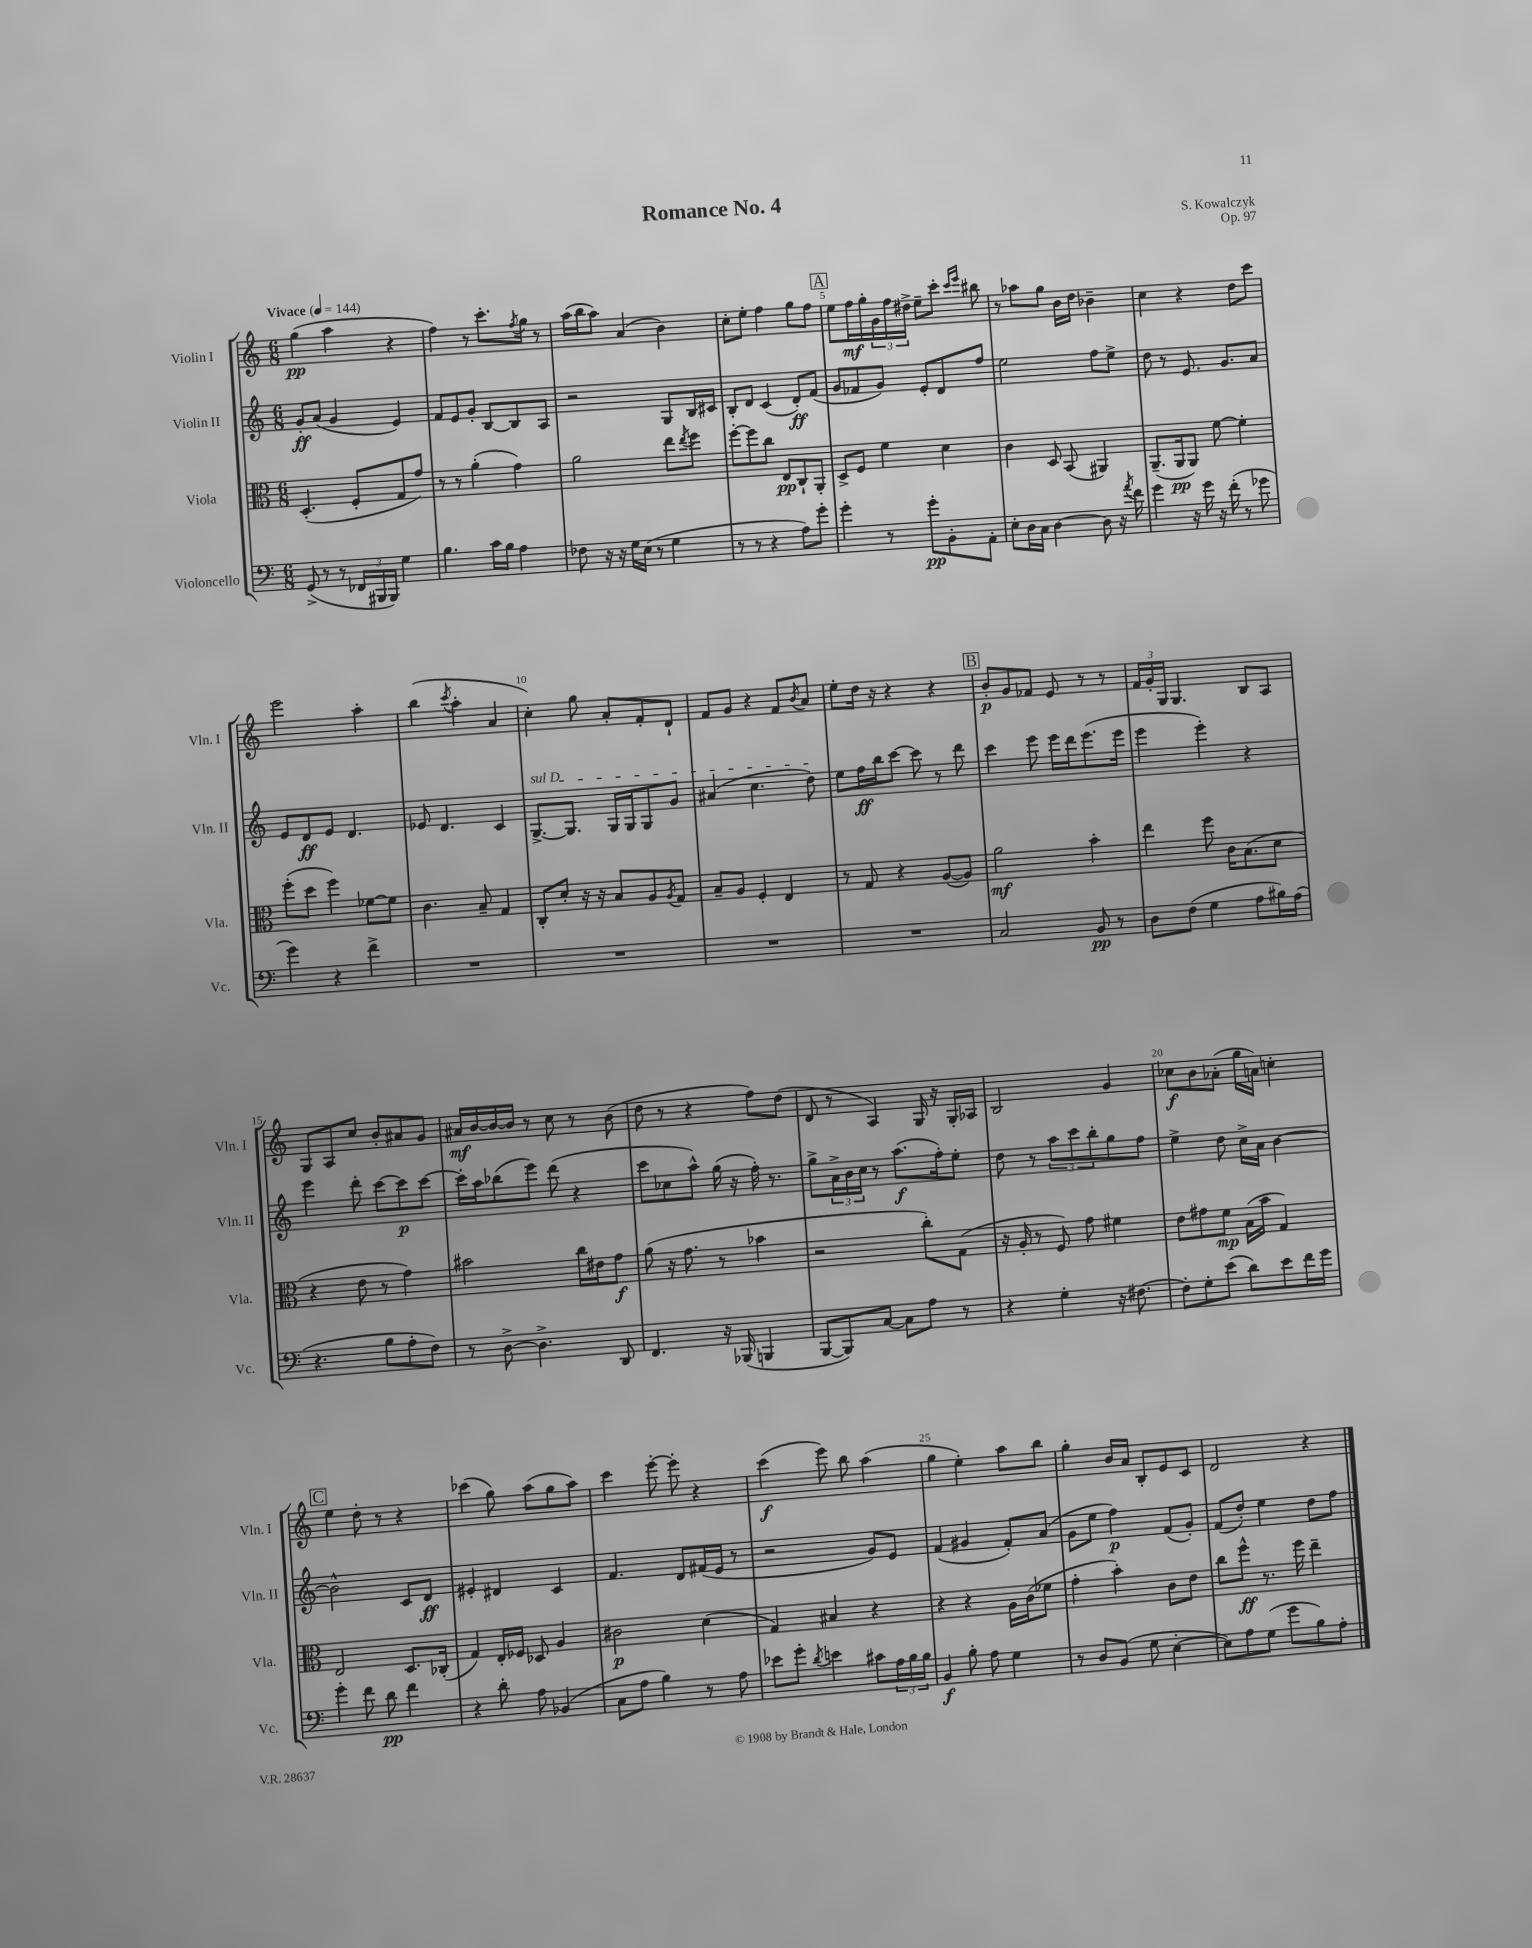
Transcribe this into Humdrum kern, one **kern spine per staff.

**kern	**kern	**kern	**kern
*staff4	*staff3	*staff2	*staff1
*clefF4	*clefC3	*clefG2	*clefG2
*k[]	*k[]	*k[]	*k[]
*M6/8	*M6/8	*M6/8	*M6/8
*MM144	*MM144	*MM144	*MM144
(8GG^/	(4.D'/	8g'/L	(4gg\
8r	.	(8a/J	.
8r	.	4g/	4aa\
24FF-/LL	8F'/L	.	.
24BBB#/	.	.	.
24BBB#/JJ)	.	.	.
4G\	8G/	4e/)	4r
.	8g/J)	.	.
=	=	=	=
4.B\	8r	8f/L	4ff\)
.	8r	8e/	.
.	(4a'\	8g'/J	8r
16c\LL	.	[8B/L	8.ccc'\L
16B\JJ	.	.	.
4A\	4g\)	8B/]	.
.	.	.	8qff/
.	.	.	16gg\Jk
.	.	8A/J	8r
=	=	=	=
8F-\	2a\	2r	(16aa\LL
.	.	.	16bb\J
16r	.	.	8aa\J)
16r	.	.	.
16G\LL	.	.	(4a/
(16E\JJ	.	.	.
8r	.	.	.
4G\	8ee\L	8G/L	4b\)
.	8qee/	.	.
.	8ff\J	16B/L	.
.	.	16c#/JJ	.
=	=	=	=
8r	[8ff'\L	8B'/L	8cc'\L
8r	8ff\]	8d/J	8ee'\J
4r	8cc\J	(4c/	4ff\
.	8E/L	.	.
8A\L)	8C`/	8d'/L)	8gg\L
8g'\J	8AA'/J	(8f/J	8ff\J
=	=	=	=
4g'\	8D^/L	8g/L	8ee\L
.	8F/J	8f-/	16ff\L
.	.	.	16gg'\
8r	4f\	8g/J)	24g\
.	.	.	24ff\
.	.	.	24dd#^\JJ
8g'\L	.	8e'/L	8ee~\L
8BB'\	4d\	8d/	8ccc'\J
.	.	.	16qqccc/LL
.	.	.	16qqeee/JJ
8AA'\J	.	8ff/J	8bb#\
=	=	=	=
8E'\L	4c\	2ee\	8r
16D\L	.	.	8aa-\L
16C\JJ	.	.	.
[4D\	8D/	.	8gg\J
.	(8BB/	.	16b\LL
.	.	.	16dd\JJ
8D\]	4AA#/)	8ff\L	4b-~\
16r	.	8ee^\J	.
8qa/	.	.	.
16f\	.	.	.
=	=	=	=
4g\	(8.AA~/L	8dd\	4cc\
.	.	8r	.
.	16AA/k	.	.
16r	8AA/J)	8.e/	4r
16g\	.	.	.
16r	[8f\	.	.
(16f'\	.	8.g/L	.
8r	4f'\]	.	8dd\L
8g-\	.	8a/J	8ccc\J
=	=	=	=
4g\)	(8ff'\L	8e/L	2eee\
.	8dd\J	8d/	.
4r	4ff\)	8e/J	.
.	.	4.d/	.
4f^\	[8f-\L	.	4aa'\
.	8f-\]J	.	.
=	=	=	=
2.r	4.c\	8e-/	(4bb\
.	.	4.d/	.
.	.	.	8qccc/
.	.	.	4aa'\
.	8B~/	.	.
.	4G/	4c/	4a/
=	=	=	=
2.r	8C'/L	[8.G^/L	4cc'\)
.	8d'/J	.	.
.	.	8.G/]J	.
.	16r	.	8gg\
.	16r	.	.
.	8B/L	16G/LL	8a'/L
.	.	16G/J	.
.	8A/	8G/	8f'/
.	8qA/	.	.
.	8G/J	8g/J	8d`/J
=	=	=	=
2.r	8B~/L	(4a#/	8f/L
.	8A/J	.	8g/J
.	4F'/	4.cc\	4r
.	4E/	.	8f/L
.	.	.	8qb/
.	.	8dd\)	8a/J
=	=	=	=
2.r	8r	8ee\L	8ee'\L
.	8G/	16ff\L	16dd\Jk
.	.	16bb\J	16r
.	4r	[8ccc\J	4r
.	.	8ccc\]	.
.	([8A/L	8r	4r
.	8A/]J)	8ddd\	.
=	=	=	=
2C/	2a\	4ccc\	8b'/L
.	.	.	8g/
.	.	8eee\	8f-/J
.	.	16eee\LL	8e/
.	.	16ddd\J	.
8BB/	4b'\	(8.eee\	8r
8r	.	.	8r
.	.	16eee\Jk	.
=	=	=	=
8D\L	4ee\	4eee\	24f/LL
.	.	.	24g'/
.	.	.	24G/JJ
(8F\J	.	.	4.G/
4G\	8ff\	4eee'\)	.
.	16c\LK	.	.
.	(8.B\	.	.
8A\L	.	4r	8B/L
16B#\L)	8d\J	.	8A/J
(16A\JJ	.	.	.
=	=	=	=
4.r	4r	4eee\	8G/L
.	.	.	8A/
.	8e\	8ddd'\	8cc/J
8B\L	8r	[8ccc\L	8b'/L
8A'\	4g\)	8ccc\]	8a#/
8F\J)	.	[8ccc\J	8g/J
=	=	=	=
8r	2b#\	16ccc'\]LL	16a#/LL
.	.	16aa\J	[16b/
[8D^\	.	(8bb-\	16b/_
.	.	.	16b/]JJ
4.D^\]	.	8eee\J)	8r
.	.	(8ddd\	8cc\
.	16cc\LL	4r	8r
.	16e#\J	.	.
8DD/	8g\J	.	(8b\
=	=	=	=
4.FF/	(8a\	8ccc\L	8dd\
.	16r	8cc-\	8r
.	8.g\	.	.
.	.	8aa^^\J)	4r
16r	8r	(16gg\	.
(16BBB-/	.	16r	.
4BBB/	4b-\	16ff'\)	8ff\L)
.	.	8.r	.
.	.	.	(8dd\J
=	=	=	=
[8BBB/L	2r	8gg^\L	8d/
8BBB/])	.	24a^\L	8r
.	.	24b\	.
.	.	24cc\JJ	.
[8C/J	.	8r	4A/)
8C\]L	.	(8.aa\L	.
8A\J	8cc'\L)	.	16G/
.	.	16ff'\k)	16r
8r	(8G\J	8ee'\J	16G'/LL
.	.	.	16A-/JJ
=	=	=	=
4r	16r	8dd\	2B/
.	16A'/	.	.
.	8r	8r	.
4G'\	8F/)	12aa\L	.
.	.	12ccc\	.
.	8g\	.	.
.	.	12bb'\	.
16r	4f#\	8gg\	4g/
[8.F#\	.	.	.
.	.	8ff\J	.
=	=	=	=
8F#'\]L	8e\L	4ee^\	8cc-\L
8G'\	8g#\	.	8b\
(8e\J	8f\J	8dd\	(8a-'\J
8d\L)	(16B\LL	16cc^\LL	16gg\LL
.	16b\JJ	16a\JJ	16a\JJ)
8e\	4G/)	[4b\	4cc'\
16f\L	.	.	.
16g\JJ	.	.	.
=	=	=	=
4g'\	2E/	2b^^\]	4ee\
8f\	.	.	8dd'\
8d\	.	.	8r
4f\	8.D/L	8c/L	4r
.	.	8d/J	.
.	(16C-'/Jk	.	.
=	=	=	=
4r	4G/)	4e#'/	(4ccc-\
8d'\	16E'/LL	4d#/	8gg\)
.	16F-/JJ	.	.
8A\	8D-/	.	(8aa\L
(4BB-/	4A/	4c/	8gg\
.	.	.	8aa\J)
=	=	=	=
8C\L	2c#\	4.f/	4ccc\
8A\J	.	.	.
4B\)	.	.	[8eee'\
.	.	8d/L	8eee'\]
8r	(4d\	(16f#/L	4r
.	.	16e/JJ	.
8A\	.	8r	.
=	=	=	=
8e-\L	4G/)	2r	(4ccc\
8g'\J	.	.	.
8qd/	.	.	.
4e\	4B#/	.	8eee\)
.	.	.	8bb\
8c#\L	4r	8g/L)	(4aa\
24A\L	.	8e/J	.
24B\	.	.	.
24B\JJ	.	.	.
=	=	=	=
4BB/	4r	(4f/	4gg\
8B'\	4r	4g#/	4ee'\)
8A\	.	.	.
4G\	16A\LL	8f'/L)	8aa\L
.	(16c\J	.	.
.	8f-\J	(8a/J	8bb\J
=	=	=	=
8r	4g'\	8g\L	4gg'\
8D/L	.	8ee\J	.
(8BB/J	4b'\)	4ff\)	16b/LL
.	.	.	16a/JJ
8G\	.	.	8B'/L
[4E'\	8c\L	(8f/L	8e/
.	8e\J	8g'/J)	8c/J
=	=	=	=
8E\]L)	8cc\L	(8f/L	2d/
8A\	8ff^^\J	8dd'/J)	.
(8G\J	8.r	4ee\	.
8g\L	.	.	.
.	16ff\	.	.
8B\)	4ee~\	8dd\L	4r
8A'\J	.	8ff\J	.
==	==	==	==
*-	*-	*-	*-
